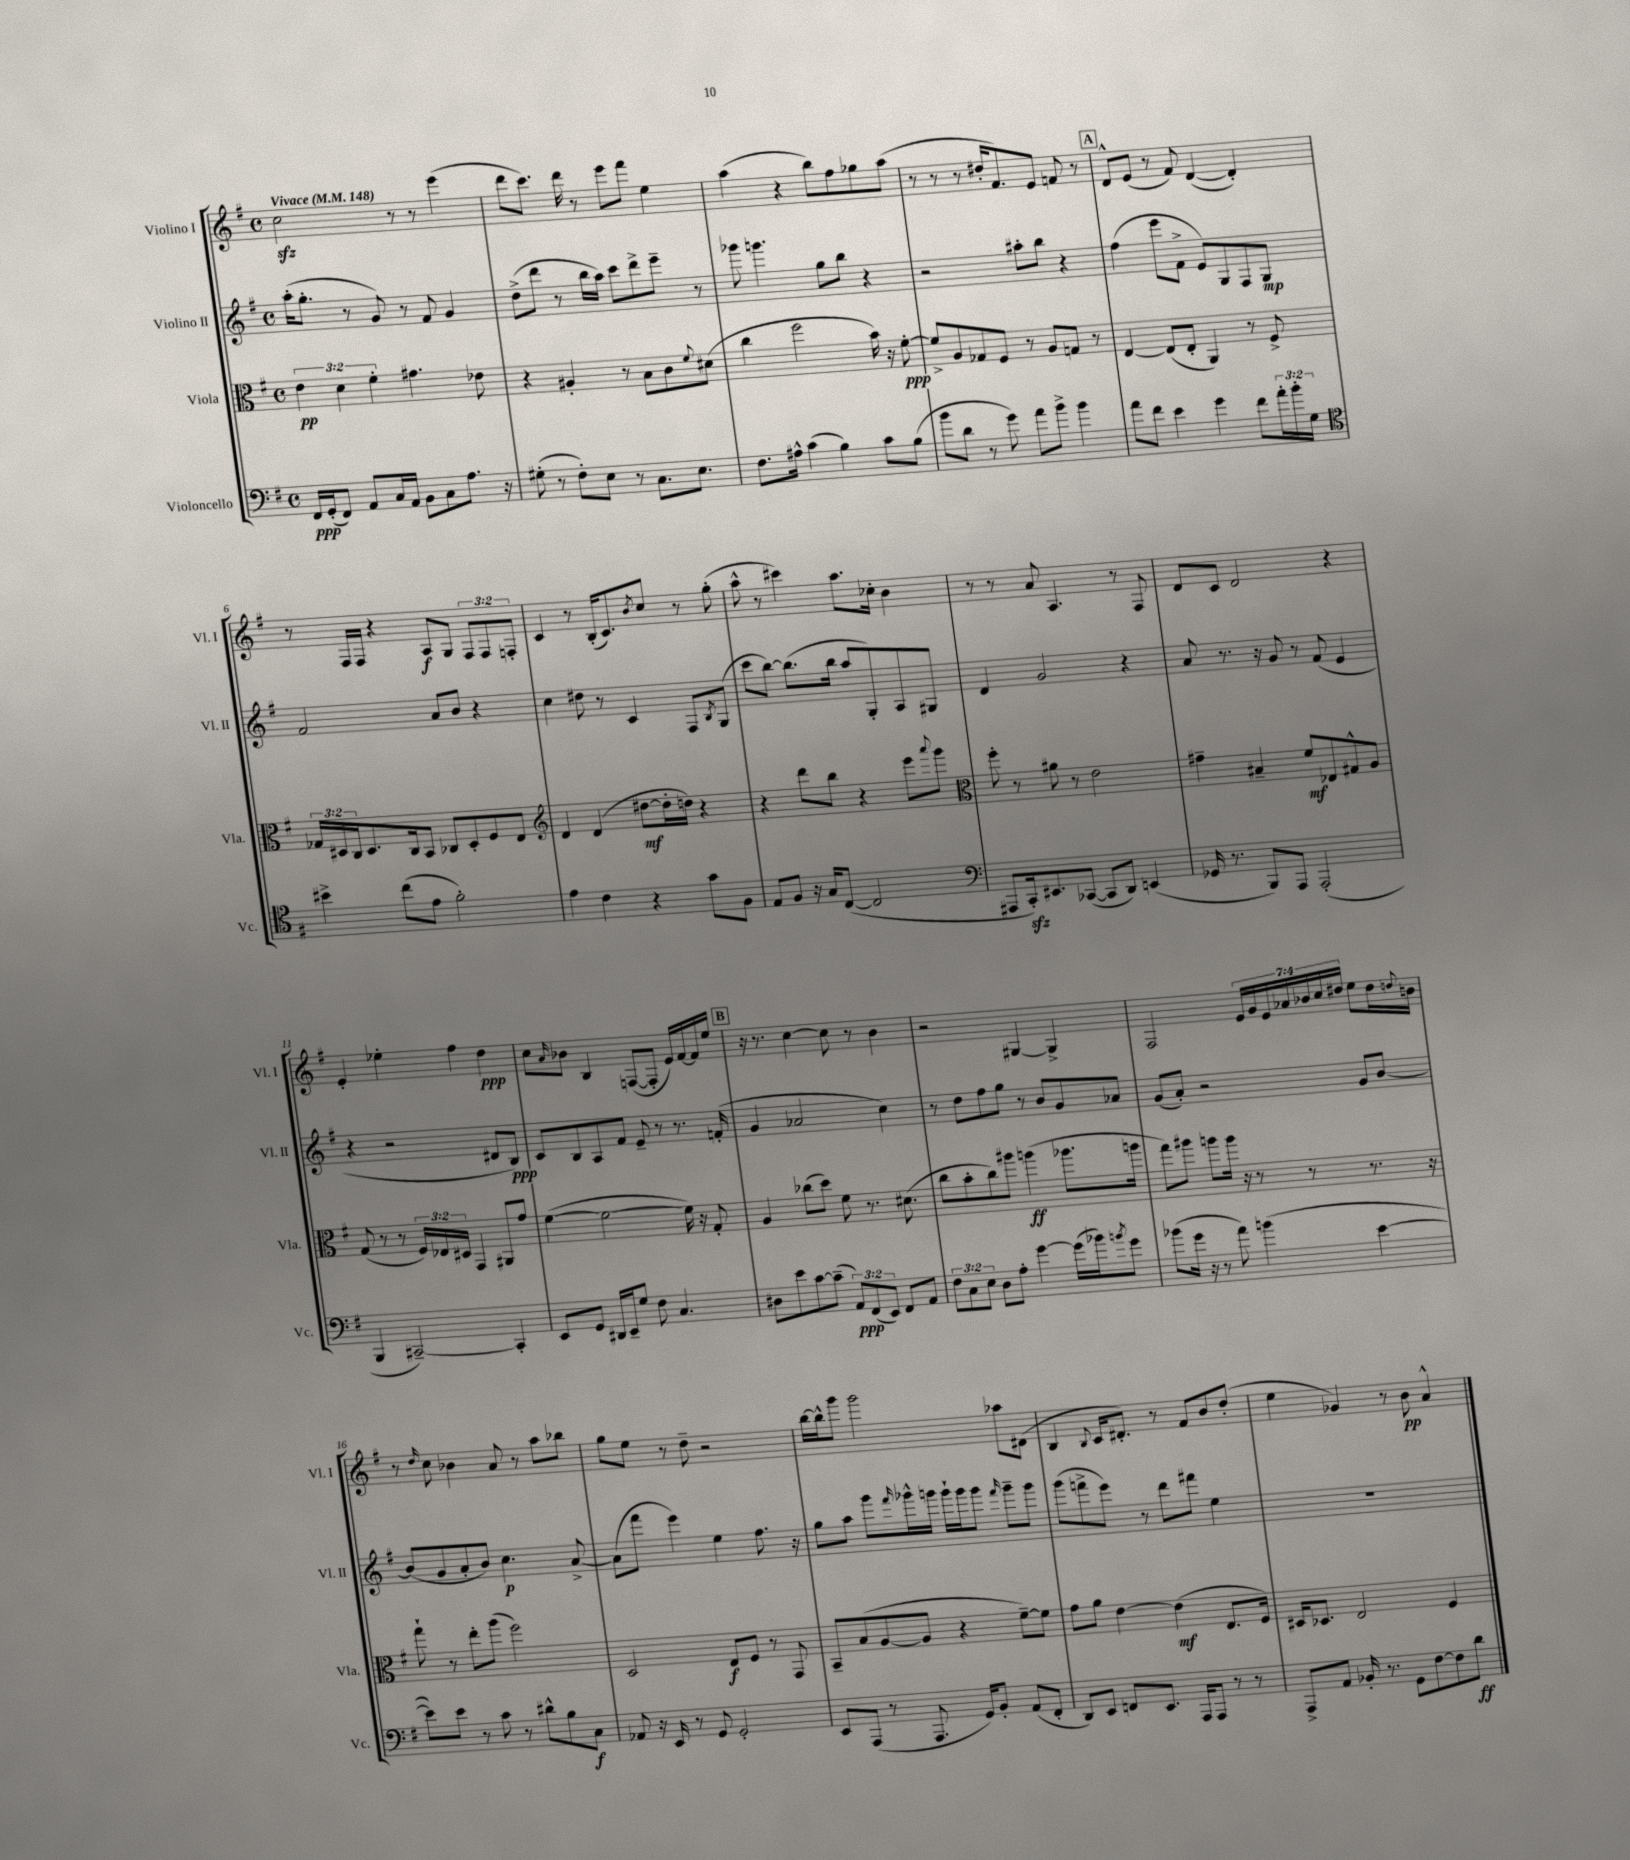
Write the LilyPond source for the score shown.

<<
\new StaffGroup <<
\new Staff = "s0" \with { instrumentName = "Violino I" shortInstrumentName = "Vl. I" } {
    \clef treble \key g \major \defaultTimeSignature \time 4/4 \override Staff.TupletNumber.text = #tuplet-number::calc-fraction-text \tempo "Vivace" 4 = 148
    c''2\sfz r8 r8 e'''4( |
    d'''8 c'''8.) d'''16 r8 e'''8 fis'''8 e''4 |
    a''4( r4 b''8) fis''8 ges''8 a''8( |
    r8 r8 r8 dis''16-. fis'8.) e'8 f'8 r8 |
    \mark \markup { \box "A" } d'8-^ e'8( r8 fis'8) d'4~( d'4-.) |
    r8 fis16 fis16 r4 a8\f g8 \tuplet 3/2 { fis8 fis8 f8-. } |
    c'4 r8 b16-.( c'8.) \acciaccatura { b'8 } c''8 r8 g''8-.( |
    a''8-^ r8 cis'''4) a''8. ces''16-. b'4 |
    r8 r8 a'8 a4. r8 fis8 |
    d'8 c'8 d'2 r4 |
    e'4-. ees''4-. fis''4 d''4\ppp |
    c''8 \grace { a'16 } bes'8 b4 f8~( f8-. e'16) fis'16~ fis'16 e''16 |
    \mark \markup { \box "B" } r16 r8. c''4~ c''8 r8 b'4 |
    r2 gis4~ gis4-> |
    fis2 \tuplet 7/4 { e'16 g'16 e'16 aes'16 bes'16 c''16 dis''16 } e''8 dis''16 \appoggiatura { d''8 } b'16 |
    r8 \grace { d''16 } c''8 bes'4 a'8 r8 a''8 bes''8 |
    g''8 e''8 r8 d''8-- r2 |
    b''16~ b''16-^ g'''8 g'''2 aes''8 dis'8( |
    b4 \appoggiatura { b8 } c'16 dis'8.-.) r8 fis'8 b'8 d''8-.( |
    e''4 ges'4) r8 b'8\pp a'4-^ \bar "|." |
}
\new Staff = "s1" \with { instrumentName = "Violino II" shortInstrumentName = "Vl. II" } {
    \clef treble \key g \major \defaultTimeSignature \time 4/4
    a''16-.( g''8.-. r8 g'8) r8 fis'8 g'4 |
    d''8->( d'''8 r8 b''16 a''16) c'''8 d'''8-> e'''8-- r8 |
    ges'''8 g'''4. g''8 b''8 r4 |
    r2 ais''8-. b''8 r4 |
    \mark \markup { \box "A" } fis''4( e'''8 fis'8-> e'8) g8 fis8 g8\mp |
    fis'2 a'8 b'8 r4 |
    c''4 dis''8 r8 c'4 fis8 \acciaccatura { b8 } g8( |
    c'''8 b''8~) b''8.( b''16 a''8 g8-.) a8 gis8 |
    d'4 g'2 r4 |
    a'8 r8. r16 g'8 r8 fis'8( e'4 |
    r4 r2 dis'8 b8\ppp) |
    c'8 b8 a8 fis'8 e'8-- r8 r8. f'16-.( |
    \mark \markup { \box "B" } g'4 aes'2 c''4) |
    r8 d''8 fis''8 g''8 r8 b'8 g'8 aes'8 |
    g'8( a'8-.) r2 g'8 b'8~ |
    b'8( g'8 a'8-. b'8) c''4.\p a'8~-> |
    a'8( fis'''8 e'''4) e''4 fis''8. r16 |
    g''8 a''8 g'''8 \grace { fis'''16 } ges'''16-^ g'''16 g'''16-! g'''16 g'''8 \grace { fis'''16 } g'''8-- g'''8 |
    g'''8( f'''8-> e'''8) r8 d'''8 fis'''8 e''4 |
    R1 \bar "|." |
}
\new Staff = "s2" \with { instrumentName = "Viola" shortInstrumentName = "Vla." } {
    \clef alto \key g \major \defaultTimeSignature \time 4/4 \override Staff.TupletNumber.text = #tuplet-number::calc-fraction-text
    \tuplet 3/2 { e'4\pp d'4 fis'4-. } gis'4. ees'8 |
    r4 ais4-. r8 b8 c'8 \appoggiatura { fis'8 } dis'8( |
    c''4 fis''2 b'16) r16 fis'8~-.\ppp |
    fis'8-> a8 ges8 fis8 r8 a8 g8 r8 |
    \mark \markup { \box "A" } e4~ e8( e8-. a,4) r8 fis8-> |
    \tuplet 3/2 { ges16 dis16 c16 } dis8. c16 b,8 ces8 dis8-. fis8 e8 |
    \clef treble d'4 d'4( dis''8~\mf dis''16-. d''16) r4 |
    r4 d'''8 b''8 r4 e'''8 \appoggiatura { a'''8 } g'''8 |
    \clef alto fis''8-. r8 ais'8 r8 e'2 |
    gis'4-- bis4-- fis'8\mf ees8 gis8-^ a8 |
    g8( r8 r8 \tuplet 3/2 { fis16) ees16 dis16 } g,4 ais,8 g'8 |
    fis'4~( fis'2~ fis'16) r16 g8-. |
    \mark \markup { \box "B" } a4 ces''8( d''8) fis'8 r8. dis'8.( |
    c''8 b'8-. c''8) ais''8 a''4\ff( aes''8. a''16 |
    g''8) ais''8 a''8 a''16 r16 r8 r8 r8. r16 |
    g''8-! r8 e''8-. a''8( fis''2) |
    d2 e8\f fis8 r8 g,8 |
    b,8-- b8( a8~ a8 r4 fis'8~--) fis'8 |
    g'8 a'8 e'4~ e'4\mf( e8. fis16) |
    dis16 des8. e2 fis4 \bar "|." |
}
\new Staff = "s3" \with { instrumentName = "Violoncello" shortInstrumentName = "Vc." } {
    \clef bass \key g \major \defaultTimeSignature \time 4/4 \override Staff.TupletNumber.text = #tuplet-number::calc-fraction-text
    fis,16\ppp g,16-.( fis,8) a,8 c16 a,16 b,8 c8 a8. r16 |
    gis8-.( r8 fis8-.) e8 r8 c8. e8. |
    fis8. ais16-^ c'4( b4) c'8 b8( |
    b'8 d'8 r8 g'8) a'8 b'8-> b'4 |
    \mark \markup { \box "A" } a'8 fis'8 e'4 g'4 fis'8 \tuplet 3/2 { a'16-. b'16-. g16 } |
    \clef tenor bis'4-> c''8( e'8 fis'2-.) |
    e'4 c'4 r4 g'8 fis8 |
    e8 fis8 r16 g16 c8~( c2 |
    \clef bass ais,,8 c,16-.\sfz) eis,8. ces,8~( ces,8 d,8) e,4( |
    ges,16 r8. b,,8) a,,8 a,,2-.( |
    b,,4 cis,2~--) cis,4-. |
    e,8 g,8 dis,16 e,16-- g8 fis8 c4. |
    \mark \markup { \box "B" } dis8 e'8 c'8~ c'8--( \tuplet 3/2 { a,8\ppp) fis,8( e,8) } fis,8 a,8 |
    \tuplet 3/2 { fis8 c8 e8 } d8 a8-. g'4~ g'16( bes'16) \acciaccatura { b'8 } g'8 |
    bes'8( g'16 r16 r8 a'8) b'4( e'4~ |
    e'8) e'8 r8 c'8 r8 dis'8-^ b8 c8\f |
    aes,8 r16 e,16 r8 g,8 g,2-. |
    e,8 a,,8( r8 a,,8. g,16) b,8-. a,8( fis,8-. |
    d,8) e,8 f,8 e,8. a,,16 a,,8 r8 r8 |
    a,,8-> a,8 bes,16-. r8. g,8 fis8~ fis8 d'8\ff \bar "|." |
}
>>
>>
